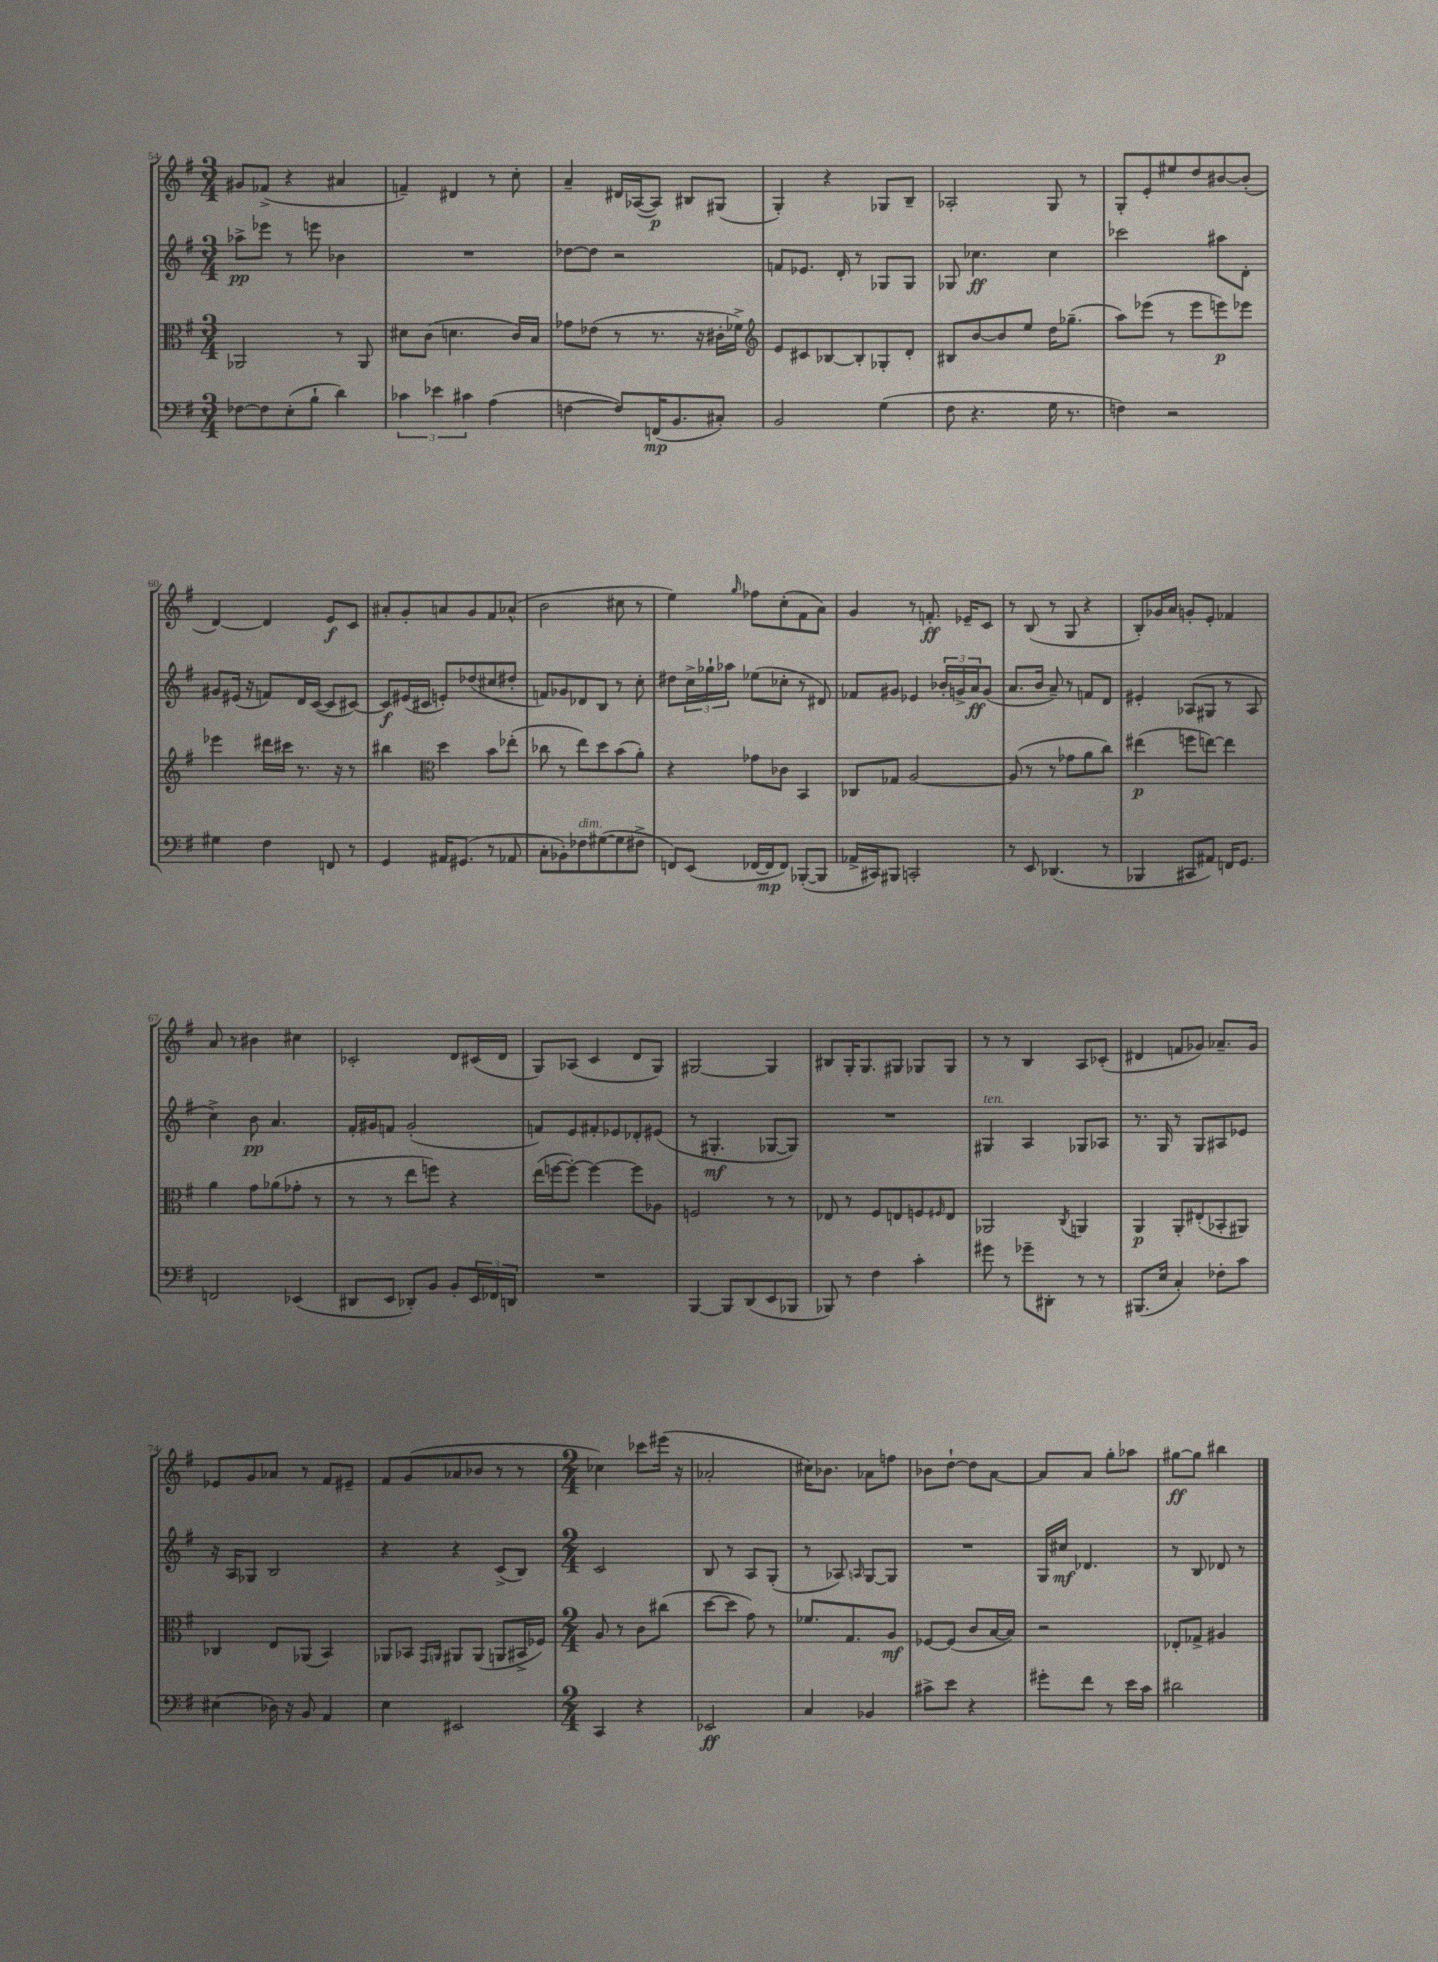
<<
\new StaffGroup <<
\new Staff = "s0" {
    \clef treble \key g \major \numericTimeSignature \time 3/4
    gis'8 fes'8->( r4 ais'4 |
    f'4--) dis'4 r8 c''8-. |
    a'4-- dis'16 aes16~( aes8\p) bis8 gis8( |
    g4-.) r4 ges8 b8-- |
    aes2-. g8 r8 |
    g8-. e'8-. eis''8 d''8 bis'8~ bis'8-.( |
    d'4~) d'4 e'8\f c'8 |
    ais'8-. g'8-. a'8 g'8 fis'8 aes'8-^( |
    b'2 cis''8 r8 |
    e''4) \grace { g''16 } fes''8 c''8-.( fis'8 a'8) |
    g'4 r8 f'8.-.\ff ees'16-- c'8 |
    r8 b8( r8 g8 r4 |
    b8-.) ges'16 a'16 g'8-. e'8-. fes'4 |
    a'8 r8 bis'4 cis''4 |
    ces'2-. d'8 cis'16( d'16 |
    g8) aes8( c'4 d'8 g8) |
    gis2~ gis4 |
    bis8 g16-. g8. gis8 ges8 ges8 |
    r8 r8 b4 a8 ces'8-.( |
    dis'4 f'8 ges'8) aes'8.-- ges'16 |
    ees'8 g'8 aes'8 r8 fis'8 eis'8-- |
    fis'8 g'8( aes'8 bes'8 r8 r8 |
    \numericTimeSignature \time 2/4 ces''4) ces'''8 eis'''16( r16 |
    aes'2-. |
    cis''16) bes'8. aes'8 f''8 |
    bes'8 d''8~-! d''8 a'8~ |
    a'8 a'8 g''8-. aes''8 |
    gis''8~\ff gis''8 bis''4 \bar "|." |
}
\new Staff = "s1" {
    \clef treble \key g \major \numericTimeSignature \time 3/4
    aes''8->\pp ees'''8 r8 e'''8 bes'4 |
    R2. |
    des''8~ des''8 r2 |
    f'8 ees'8. d'16-. r8 ges8 ges8 |
    ges8 ces''4.\ff ces''4 |
    ces'''2 ais''8 d'8-. |
    gis'8 eis'16( r16 f'8) d'16 c'16~( c'8 cis'8~) |
    cis'8\f eis'16( cis'16 e'8-.) des''8( cis''8 dis''8-. |
    f'8) ges'8 des'8 b8 r8 c''8-. |
    dis''8 \tuplet 3/2 { c''16-> ges''16-! aes''16 } ees''8( ces''8-. r8 dis'8) |
    fes'8 gis'8 ees'4 \tuplet 3/2 { bes'16-. g'16-> a'16\ff } g'8( |
    a'8. b'16 a'8--) r8 f'8 d'8 |
    eis'4-. aes8( gis8 r8 aes8 |
    c''4->) b'8\pp a'4. |
    fis'16-. gis'16 f'8 gis'2-.( |
    f'8) e'8 fis'8-. ees'8 des'8-. eis'8( |
    r8 gis4.-.\mf ges8~ ges8) |
    R2. |
    gis4^\markup { \italic "ten." } a4 ges8 aes8 |
    r8. g16 r8 g8 ais8 ees'8 |
    r16 a16 ges8 b2 |
    r4 r4 c'8->( b8) |
    \numericTimeSignature \time 2/4 c'2 |
    b8 r8 a8 g8-.( |
    r8 aes8) \grace { a16 } g8~ g8 |
    R2 |
    g16 cis''16\mf des'4. |
    r8 b8 des'8 r8 \bar "|." |
}
\new Staff = "s2" {
    \clef alto \key g \major \numericTimeSignature \time 3/4
    aes,2 r8 aes,8 |
    dis'8 c'8( d'4. c'16) b16 |
    ges'8 ees'8( r8 r8. r16 cis'16-. fes'16->) |
    \clef treble e'8 cis'8 bes8~ bes8-. ges8-. d'8-. |
    bis8 b'8~ b'8 e''8 d''16 ges''8.--( |
    a''8) ees'''8( r8 ees'''8 e'''8\p) ees'''8 |
    ees'''4 dis'''16 cis'''16 r8. r16 r8 |
    bis''4 \clef alto d''4 b'8 ees''8-.( |
    ces''8 r8 e''8) d''8 b'8( a'8-.) |
    r4 ges'8 ces'8 b,4 |
    ces8 ges8 a2~ |
    a8( r8 r8 ges'8 a'8 c''8) |
    eis''4\p( f''8 e''8~) e''4 |
    a'4 g'8 aes'8( ges'8-. r8 |
    r8 r8 e''8 f''8) r4 |
    e''16( f''16~ f''8~-.) f''4~ f''8 aes8 |
    f2 r8 r8 |
    ees8 r8 fis8 e8 f8 \grace { fis16 } e8 |
    aes,2 \acciaccatura { c8 } a,4 |
    a,4\p a,8-. eis8-.( bes,8-. ais,8) |
    ces4 e8 aes,8( b,4) |
    aes,8 bes,8 \grace { g,16 a,16 } ais,8 ais,8( a,8 bis,16-> fes16) |
    \numericTimeSignature \time 2/4 a8 r8 c'8 cis''8( |
    d''8~ d''8 g'8) r8 |
    fes'8. g8. a8\mf |
    fes8~ fes8( c'8 b16~ b16) |
    r2 |
    ees8-. ges8-> ais4 \bar "|." |
}
\new Staff = "s3" {
    \clef bass \key g \major \numericTimeSignature \time 3/4
    fes8~ fes8 e8-.( b8-! d'4) |
    \tuplet 3/2 { ces'4 ees'4 cis'4 } a4( |
    f4~ f8) f,16\mp( b,8. cis8-.) |
    b,2 g4( |
    fis8 r4. g16 r8. |
    f4) r2 |
    gis4 fis4 f,8 r8 |
    g,4 ais,16 gis,8.( r8 aes,8 |
    c8-. bes,8-.) fes8^\markup { \italic "dim." } gis8~( gis8 fis8-> |
    f,8) e,8( fes,16~ fes,16\mp fes,8) bes,,8~-.( bes,,8 |
    aes,16-> cis,16) bis,,8 c,2-. |
    r8 e,8 des,4.( r8 |
    bes,,4 cis,8 ais,8) f,16 g,8. |
    f,2 ees,4( |
    dis,8 e,8 des,8-.) b,8 b,8-. \tuplet 3/2 { e,16 fes,16 d,16 } |
    R2. |
    b,,4~ b,,8 d,8( e,8 bes,,8 |
    bes,,8) r8 fis4 c'4-. |
    gis'8 r8 ges'8-- dis,8-. r8 r8 |
    bis,,8.( e16 c4-.) fes8-. c'8 |
    eis4( des16) r16 b,8 a,4 |
    e4 eis,2 |
    \numericTimeSignature \time 2/4 c,4 r4 |
    ees,2\ff |
    c4 bes,4 |
    cis'8-> e'8 r4 |
    gis'8-. fis'8 r8 e'16 c'16 |
    dis'2 \bar "|." |
}
>>
>>
\layout { \context { \Score currentBarNumber = #54 } }
